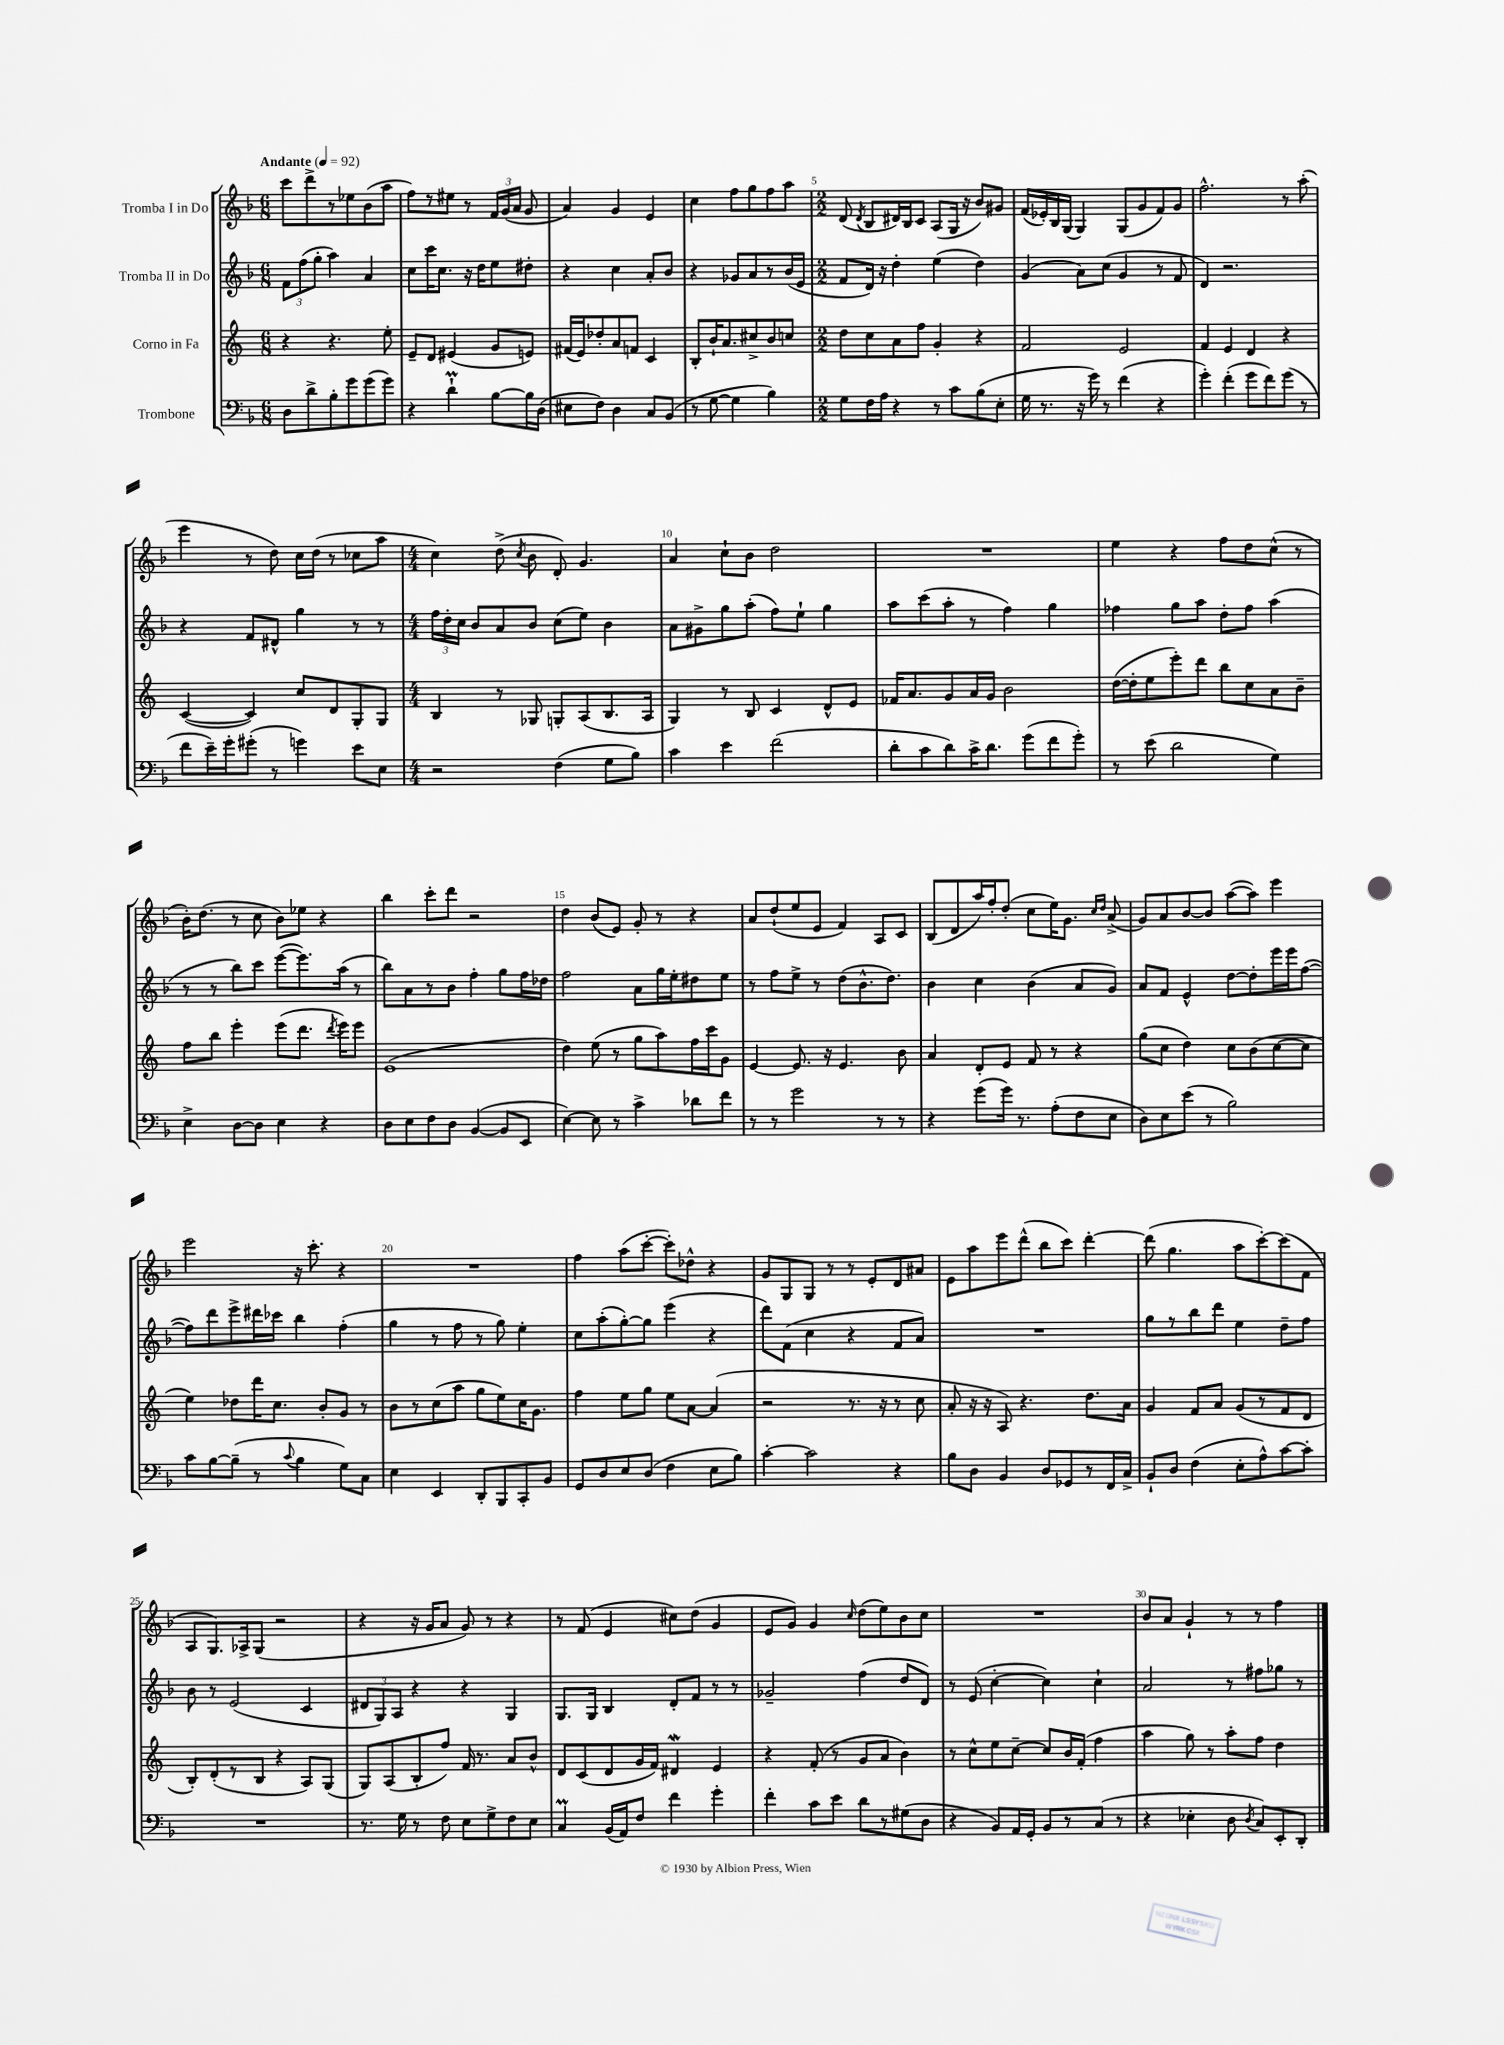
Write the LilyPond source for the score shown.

<<
\new StaffGroup <<
\new Staff = "s0" \with { instrumentName = "Tromba I in Do" } {
    \clef treble \key f \major \numericTimeSignature \time 6/8 \tempo "Andante" 4 = 92
    \autoBeamOff c'''8[ d'''8-> r8 ees''8 bes'8( a''8] |
    f''8[) r8 eis''8] r8 \tuplet 3/2 { f'16[ g'16( a'16] } g'8 |
    a'4) g'4 e'4 |
    c''4 f''8[ g''8 f''8 a''8] |
    \numericTimeSignature \time 2/2 d'8( \acciaccatura { d'8 } bes8[ dis'16) bes16 c'8] a8[( g16] r16 bes'8[) gis'8] |
    f'16[( ees'16-.) bes16 g16]( g4) g8[( g'8 f'8) g'8] |
    f''2.-^ r8 a''8-.( |
    e'''4 r8 d''8) c''16[ d''16]( r8 ces''8[ a''8] |
    \numericTimeSignature \time 4/4 c''4) d''8->( \acciaccatura { c''8 } bes'8 d'8-.) g'4. |
    a'4 c''8[-! bes'8] d''2 |
    R1 |
    e''4 r4 f''8[ d''8 c''8]-^( r8 |
    bes'16[-.) d''8.]( r8 c''8 bes'8[) ees''8] r4 |
    bes''4 c'''8[-. d'''8] r2 |
    d''4 bes'8[( e'8]) g'8-. r8 r4 |
    a'8[ d''8-!( e''8 e'8] f'4) a8[ c'8] |
    bes8[( d'8 a''16) f''16-. d''8]-.( c''8[ e''16) g'8.] \grace { c''16[ d''16] } a'8->( |
    g'8[) a'8 bes'8~ bes'8] a''8[~( a''8]) e'''4 |
    e'''2 r16 c'''8.-. r4 |
    R1 |
    f''4 a''8[( c'''8]~-. c'''8[-.) des''8]-^ r4 |
    g'8[ g8 g8] r8 r8 e'8[-. d'8 ais'8] |
    e'8[ a''8 e'''8 d'''8]-^( bes''8[ c'''8]) d'''4~-. |
    d'''8( g''4. a''8[ c'''8~-.) c'''8( f'8] |
    a8[ g8.) aes16-> g8]( r2 |
    r4 r16 g'16[ a'8] g'8) r8 r4 |
    r8 f'8( e'4 cis''8[) d''8]( g'4 |
    e'8[ g'8]) g'4 \grace { c''16 } d''8[( e''8) bes'8 c''8] |
    R1 |
    bes'8[ a'8] g'4-! r8 r8 f''4 \bar "|." |
}
\new Staff = "s1" \with { instrumentName = "Tromba II in Do" } {
    \clef treble \key f \major \numericTimeSignature \time 6/8
    \autoBeamOff \tuplet 3/2 { f'8[ f''8( g''8]-. } a''4) a'4 |
    c''8[ c'''16 c''8.] r16 d''16[ e''8 dis''8]-. |
    r4 c''4 a'8[-. bes'8] |
    r4 ges'8[ a'8 r8 bes'16( e'16] |
    \numericTimeSignature \time 2/2 f'8[ d'16]) r16 d''4-. e''4( d''4) |
    g'4( a'8[) c''8]( g'4 r8 f'8 |
    d'4) r2. |
    r4 f'8[ dis'8]-^ g''4 r8 r8 |
    \numericTimeSignature \time 4/4 \tuplet 3/2 { f''16[ d''16-. c''16] } bes'8[ a'8 bes'8] c''8[( e''8]) bes'4 |
    a'8[ gis'8-> g''8 a''8]-.( f''8[) e''8]-! g''4 |
    a''8[ c'''8( a''8]-. r8 f''4) g''4 |
    fes''4 g''8[ a''8] d''8[-. fes''8] a''4( |
    r8 r8 bes''8[) c'''8] e'''8[~( e'''8.) a''16]( r8 |
    bes''8[) a'8 r8 bes'8] f''4-. g''8[ f''16 des''16] |
    f''2 a'8[ g''16 e''16-. dis''8 e''8] |
    r8 f''8[ e''8]-> r8 d''8[( bes'8.-^ d''8.]) |
    bes'4 c''4 bes'4( a'8[ g'8]) |
    a'8[ f'8] e'4-^ d''8[~ d''8-. e'''16 e'''16 f''8]~( |
    f''8[) d'''8 e'''8-> dis'''16 ces'''16] bes''4 f''4-.( |
    g''4 r8 f''8 r8 g''8) e''4-. |
    c''8[ a''8-.( g''8~-.) g''8] e'''4( r4 |
    d'''8[) f'8]( c''4 r4 f'8[ a'8]) |
    R1 |
    g''8[ r8 bes''8 d'''8] e''4 d''8[-- f''8] |
    bes'8 r8 e'2( c'4 |
    \tuplet 3/2 { dis'8[ g8) a8] } r4 r4 g4 |
    g8.[ g16] bes4 d'8[-. f'8] r8 r8 |
    ges'2-- f''4( d''8[ d'8]) |
    r8 e'8( c''4~-. c''4) c''4-! |
    a'2 r8 fis''8[ ges''8] r8 \bar "|." |
}
\new Staff = "s2" \with { instrumentName = "Corno in Fa" } {
    \clef treble \key c \major \numericTimeSignature \time 6/8
    \autoBeamOff r4 r4. e''8-. |
    e'8[-- d'8] eis'4( g'8[ e'8]) |
    fis'16[( e'16) des''8-. a'8 f'8] c'4 |
    b8[-. b'16-! a'8. cis''8-> b'8 c''8] |
    \numericTimeSignature \time 2/2 d''8[ c''8 a'8 f''8] g'4-. r4 |
    f'2 e'2 |
    f'4 e'4 d'4 r4 |
    c'4~( c'4) c''8[ d'8 g8-. g8] |
    \numericTimeSignature \time 4/4 b4 r8 ges8 g8[-. a8( b8. a16] |
    g4) r8 b8 c'4 d'8[-^ e'8] |
    fes'16[ a'8. g'8 a'16 g'16] b'2 |
    d''16[~( d''16-. e''8 e'''8-.) d'''8] b''8[ c''8 a'8 b'8]-- |
    f''8[ b''8] e'''4-. e'''8[( d'''8.] \acciaccatura { d'''8 } e'''16[) e'''8] |
    e'1( |
    d''4) e''8( r8 g''8[ a''8) f''16 c'''16 g'8] |
    e'4~ e'8. r16 e'4. b'8 |
    a'4 d'8[-. e'8] f'8 r8 r4 |
    g''8[( c''8] d''4) c''8[ b'8( c''8~ c''8] |
    e''4) des''8[ d'''16 c''8.] b'8[-. g'8] r8 |
    b'8[ r8 c''8( a''8] g''8[ e''8) c''16 g'8.] |
    f''4 e''8[ g''8] e''8[ a'8]~ a'4( |
    r2 r8. r16 r8 c''8 |
    a'8-. r16 r16 a8) r4. d''8.[ a'16] |
    g'4 f'8[ a'8] g'8[( r8 f'8 d'8] |
    b8[-.) d'8-.( r8 b8] r4 a8[) g8]( |
    g8[) a8( b8-. f''8]) f'16 r8. a'8[ b'8]-^ |
    d'8[ c'8( d'8 g'16 f'16]) dis'4\mordent e'4 |
    r4 f'8-.( r8 g'8[ a'8] b'4) |
    r8 c''8[-^ e''8 c''8]~-- c''8[ b'16 f'16]-.( f''4 |
    a''4 g''8) r8 a''8[-. f''8] d''4 \bar "|." |
}
\new Staff = "s3" \with { instrumentName = "Trombone" } {
    \clef bass \key f \major \numericTimeSignature \time 6/8
    \autoBeamOff d8[ d'8-> bes8-. g'8 g'8( g'8]) |
    r4 d'4-!\prall bes8[~ bes16 d16]( |
    eis8[ f8]) d4 c8[ bes,8]( |
    r8 g8~ g4 bes4) |
    \numericTimeSignature \time 2/2 g8[ f16 a16] r4 r8 c'8[ bes8( e8]-. |
    g16 r8. r16 g'16) r8 f'4( r4 |
    g'4-.) f'4-.( g'8[ f'8) g'8]( r8 |
    f'8[ e'16--) g'16-. gis'8]-.( r8 g'4) e'8[ e8] |
    \numericTimeSignature \time 4/4 r2 f4( g8[ bes8]) |
    c'4 e'4 f'2( |
    d'8[-. c'8 d'8) c'16-> d'8.] g'8[( f'8 g'8]-.) |
    r8 e'8( d'2 g4) |
    e4-> d8[~ d8] e4 r4 |
    d8[ e8 f8 d8] bes,4~( bes,8[ e,8] |
    e4~) e8 r8 c'4-> des'8[ f'8] |
    r8 r8 g'2 r8 r8 |
    r4 g'8[( g'16]) r8. a8[-.( f8 e8] |
    d8[) e8 e'8]( r8 bes2) |
    c'8[ bes8~ bes8]--( r8 \appoggiatura { c'8 } bes4 g8[) c8] |
    e4 e,4 d,8[-. bes,,8 c,8-. bes,8] |
    g,8[ d8 e8 d8]( f4 e8[ bes8]) |
    c'4~-. c'2 r4 |
    bes8[ d8] bes,4 d8[ ges,8 r8 f,16 c16]-> |
    bes,8[-! d8] f4( e8[-. a8-^) c'8~ c'8]-. |
    R1 |
    r8. g16 r8 f8 e8[ g8-> f8 e8] |
    c4\prall bes,16[( a,16) f8] f'4 g'4-. |
    f'4-. c'8[ e'8] d'8[ r8 gis8( d8] |
    r4 bes,8[) a,16 g,16]-. bes,8[ r8 c8]( r8 |
    r4 ees4-. d8 \acciaccatura { d8 } c8[) e,8-. d,8]-. \bar "|." |
}
>>
>>
\layout { \context { \Score \override BarNumber.break-visibility = ##(#f #t #t) barNumberVisibility = #(every-nth-bar-number-visible 5) } }
